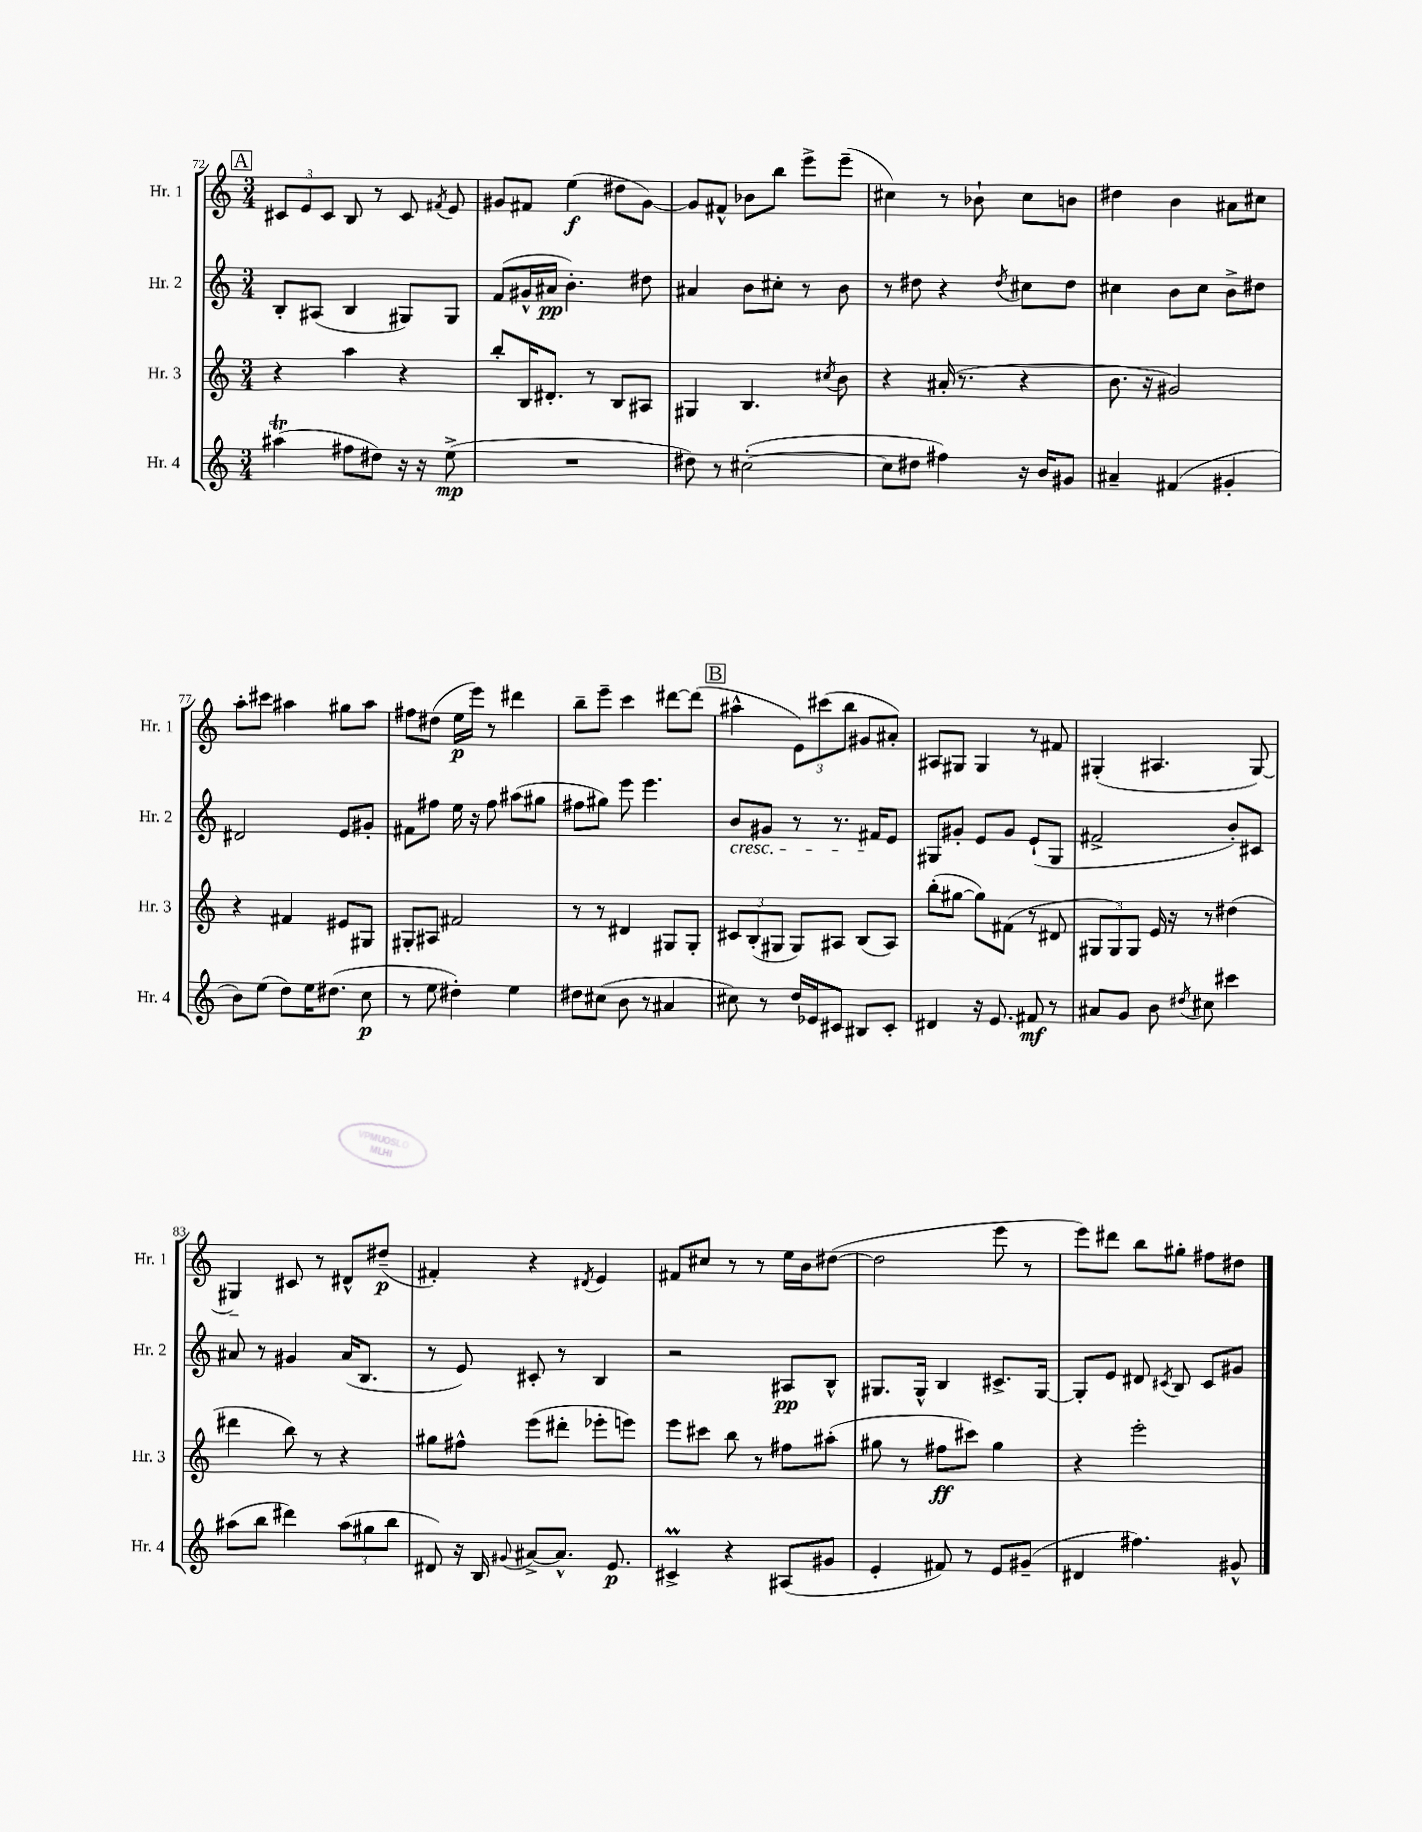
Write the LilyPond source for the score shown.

<<
\new StaffGroup <<
\new Staff = "s0" \with { instrumentName = "Hr. 1" shortInstrumentName = "Hr. 1" } {
    \clef treble \key c \major \numericTimeSignature \time 3/4
    \autoBeamOff \mark \markup { \box "A" } \tuplet 3/2 { cis'8[ e'8 cis'8] } b8 r8 cis'8 \acciaccatura { fis'8 } e'8 |
    gis'8[ fis'8] e''4\f( dis''8[ gis'8]~) |
    gis'8[ fis'8]-^ bes'8[ b''8] e'''8[-> e'''8]--( |
    cis''4) r8 bes'8-! cis''8[ b'8] |
    dis''4 b'4 ais'8[ cis''8] |
    a''8[-. cis'''8] ais''4 gis''8[ ais''8] |
    fis''8[ dis''8]( e''16[\p e'''16]) r8 dis'''4 |
    b''8[-- e'''8]-- c'''4 dis'''8[~ dis'''8]( |
    \mark \markup { \box "B" } ais''4-^ \tuplet 3/2 { e'8[) cis'''8( b''8] } gis'8[ ais'8]-.) |
    ais8[ gis8] gis4 r8 fis'8 |
    gis4-.( ais4. gis8~) |
    gis4-- cis'8 r8 dis'8[-^ dis''8]--\p( |
    fis'4-.) r4 \acciaccatura { dis'8 } e'4 |
    fis'8[ cis''8] r8 r8 e''16[ b'16 dis''8]~( |
    dis''2 e'''8 r8 |
    e'''8[) dis'''8] b''8[ gis''8]-. fis''8[ dis''8] \bar "|." |
}
\new Staff = "s1" \with { instrumentName = "Hr. 2" shortInstrumentName = "Hr. 2" } {
    \clef treble \key c \major \numericTimeSignature \time 3/4
    \autoBeamOff \mark \markup { \box "A" } b8[-. ais8]( b4 gis8[) gis8] |
    f'8[( gis'16-^ ais'16]\pp b'4.-.) dis''8 |
    ais'4 b'8[ cis''8]-. r8 b'8 |
    r8 dis''8 r4 \acciaccatura { dis''8 } cis''8[ dis''8] |
    cis''4 b'8[ cis''8] b'8[-> dis''8] |
    dis'2 e'8[ gis'8]-. |
    fis'8[ fis''8] e''16 r16 fis''8 ais''8[( gis''8] |
    fis''8[ gis''8]) e'''8 e'''4. |
    \mark \markup { \box "B" } b'8[\cresc gis'8] r8 r8. fis'16[\! e'8] |
    gis8[ gis'8]-. e'8[ gis'8] e'8[-!( gis8] |
    fis'2-> b'8[-.) cis'8] |
    ais'8 r8 gis'4 ais'16[( b8.] |
    r8 e'8) cis'8-. r8 b4 |
    r2 ais8[\pp b8]-^ |
    gis8.[ gis16]-^ b4 cis'8.[-> gis16]~ |
    gis8[-. e'8] dis'8 \acciaccatura { cis'8 } b8 cis'8[ gis'8] \bar "|." |
}
\new Staff = "s2" \with { instrumentName = "Hr. 3" shortInstrumentName = "Hr. 3" } {
    \clef treble \key c \major \numericTimeSignature \time 3/4
    \autoBeamOff \mark \markup { \box "A" } r4 a''4 r4 |
    b''8[-. b16 dis'8.]-. r8 b8[ ais8] |
    gis4 b4. \acciaccatura { cis''8 } b'8 |
    r4 ais'16-.( r8. r4 |
    b'8. r16 gis'2) |
    r4 fis'4 eis'8[ gis8] |
    gis8[-. ais8] fis'2 |
    r8 r8 dis'4 gis8[ gis8]-. |
    \mark \markup { \box "B" } \tuplet 3/2 { cis'8[ b8-.( gis8] } gis8[) ais8] b8[( ais8]) |
    b''8[-.( gis''8]~ gis''8[) fis'8]( r8 dis'8 |
    \tuplet 3/2 { gis8[ gis8) gis8] } e'16 r16 r8 dis''4( |
    dis'''4 b''8) r8 r4 |
    gis''8[ fis''8]-^ e'''8[( dis'''8]-. ees'''8[-. e'''8]) |
    e'''8[ cis'''8] b''8 r8 fis''8[ ais''8]-.( |
    gis''8 r8 fis''8[\ff cis'''8]) gis''4 |
    r4 e'''2-. \bar "|." |
}
\new Staff = "s3" \with { instrumentName = "Hr. 4" shortInstrumentName = "Hr. 4" } {
    \clef treble \key c \major \numericTimeSignature \time 3/4
    \autoBeamOff \mark \markup { \box "A" } ais''4\trill( fis''8[ dis''8]) r16 r16 e''8->\mp( |
    R2. |
    dis''8) r8 cis''2~-.( |
    cis''8[ dis''8] fis''4) r16 b'16[ gis'8] |
    ais'4-- fis'4( gis'4-. |
    b'8[) e''8]( d''8[) e''16 dis''8.]( c''8\p |
    r8 e''8 dis''4-.) e''4 |
    dis''8[ cis''8]( b'8 r8 ais'4 |
    \mark \markup { \box "B" } cis''8) r8 d''16[ ees'16 cis'8] bis8[ cis'8]-. |
    dis'4 r16 e'8. fis'8\mf r8 |
    ais'8[ g'8] b'8 \acciaccatura { dis''8 } cis''8 cis'''4 |
    ais''8[( b''8] dis'''4) \tuplet 3/2 { ais''8[( gis''8 b''8] } |
    dis'8) r16 b16 \appoggiatura { gis'8 } ais'8[~-> ais'8.]-^ e'8.\p |
    cis'4->\prall r4 ais8[( gis'8] |
    e'4-. fis'8) r8 e'8[ gis'8]--( |
    dis'4 fis''4.) gis'8-^ \bar "|." |
}
>>
>>
\layout { \context { \Score currentBarNumber = #72 } }
